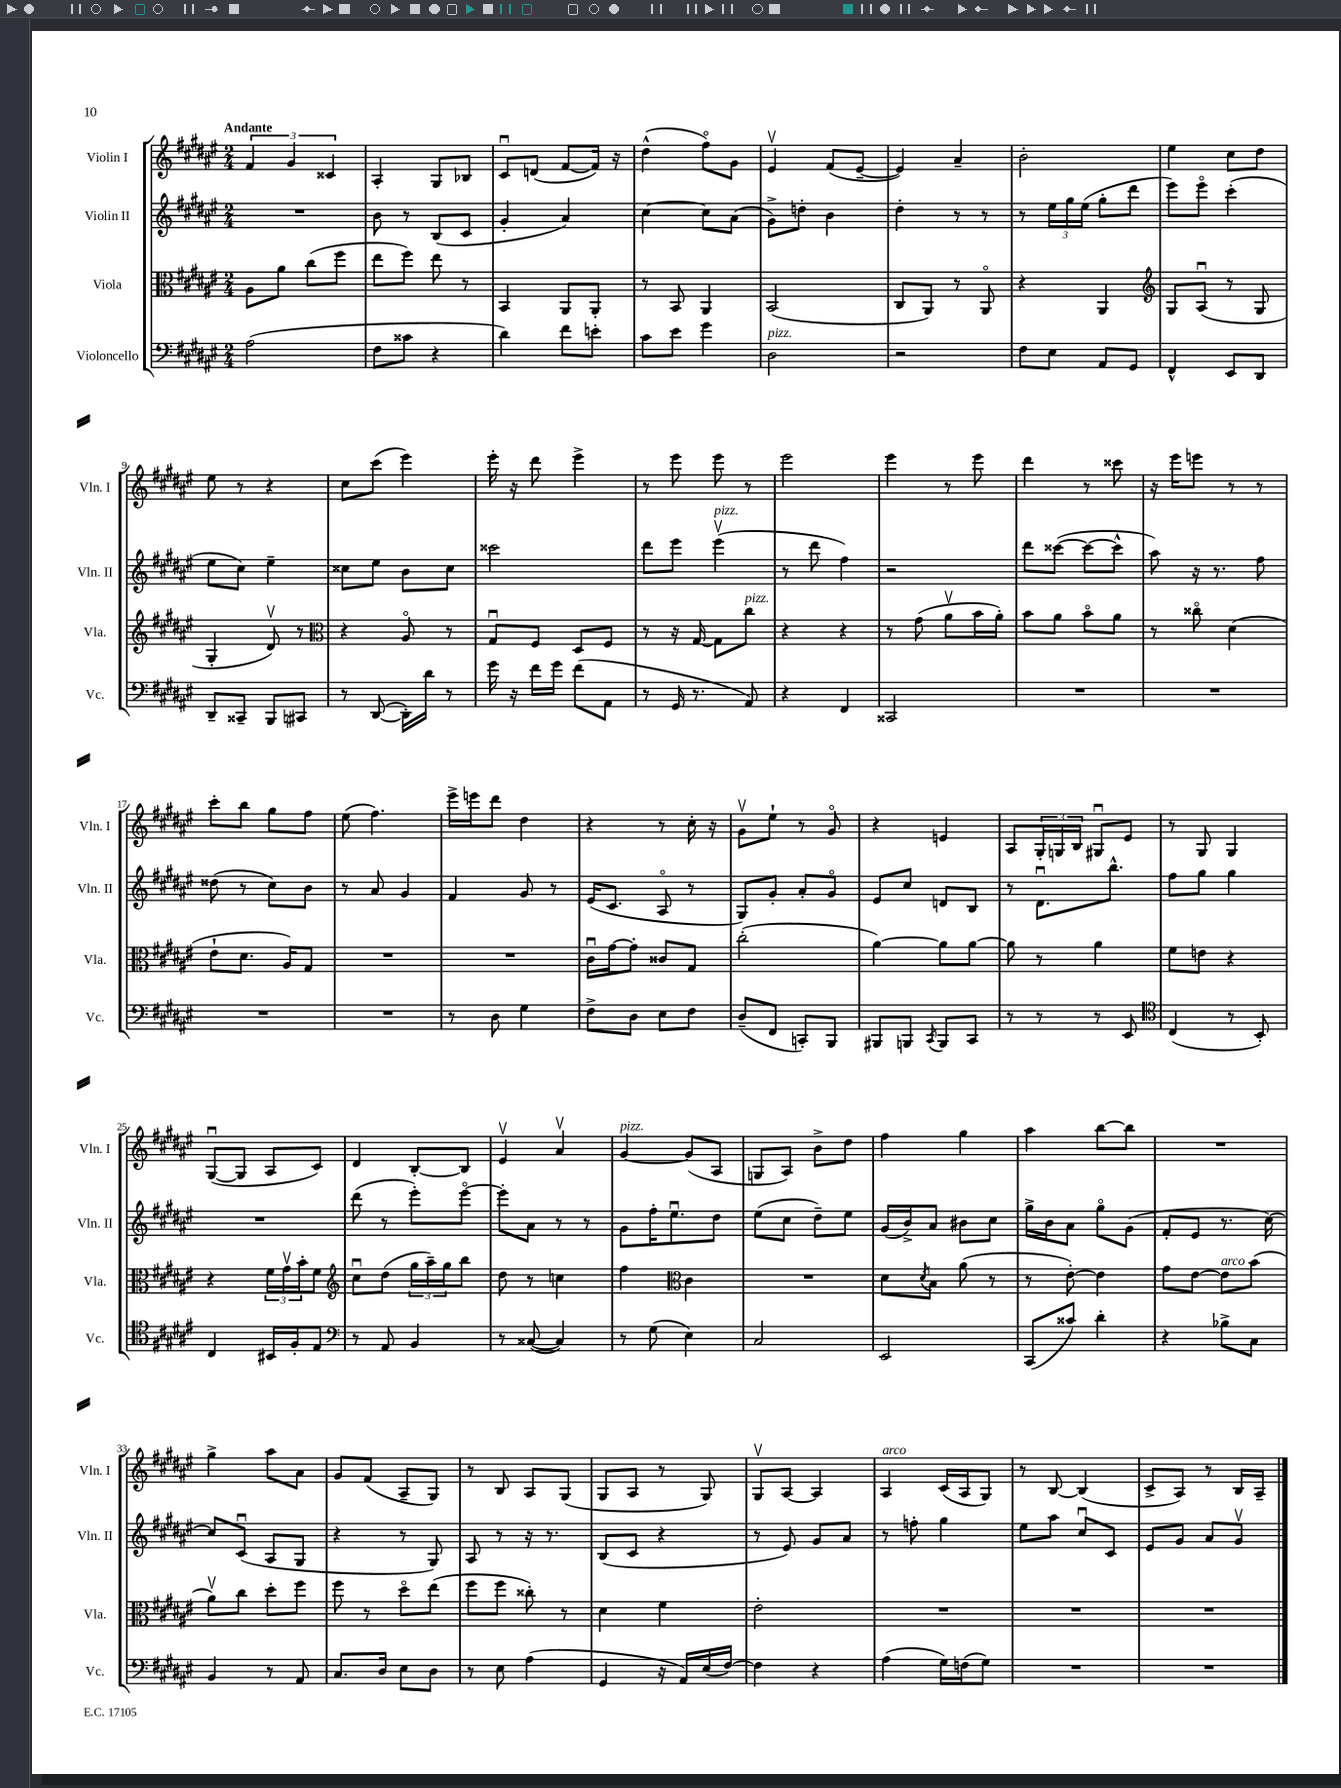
<<
\new StaffGroup <<
\new Staff = "s0" \with { instrumentName = "Violin I" shortInstrumentName = "Vln. I" } {
    \clef treble \key fis \major \numericTimeSignature \time 2/4 \tempo "Andante"
    \tuplet 3/2 { fis'4 gis'4 cisis'4 } |
    ais4-. gis8 bes8 |
    cis'8\downbow d'8( fis'8~ fis'16) r16 |
    dis''4-^( fis''8\flageolet) gis'8 |
    eis'4\upbow fis'8( eis'8~-- |
    eis'4) ais'4-- |
    b'2-. |
    eis''4 cis''8 dis''8 |
    eis''8 r8 r4 |
    cis''8 cis'''8( eis'''4) |
    eis'''16-. r16 dis'''8 eis'''4-> |
    r8 eis'''8 eis'''8 r8 |
    eis'''2 |
    eis'''4 r8 eis'''8 |
    dis'''4 r8 cisis'''8 |
    r16 eis'''16 e'''8 r8 r8 |
    cis'''8-. b''8 gis''8 fis''8 |
    eis''8( fis''4.) |
    eis'''16-> e'''16 dis'''8 dis''4 |
    r4 r8 cis''16-. r16 |
    gis'8\upbow eis''8-! r8 gis'8\flageolet |
    r4 e'4 |
    ais8 \tuplet 3/2 { gis16-. g16 b16 } gis8\downbow eis'8 |
    r8 gis8 gis4 |
    gis8~\downbow( gis8 ais8 cis'8) |
    dis'4 b8~-. b8 |
    eis'4\upbow ais'4\upbow |
    gis'4~^\markup { \italic "pizz." } gis'8( ais8 |
    g8 ais8) b'8-> dis''8 |
    fis''4 gis''4 |
    ais''4 b''8~ b''8 |
    R2 |
    gis''4-> ais''8 ais'8 |
    gis'8 fis'8( ais8-- gis8) |
    r8 b8 ais8 gis8( |
    gis8 ais8 r8 gis8) |
    gis8\upbow ais8~ ais4 |
    ais4^\markup { \italic "arco" } cis'16( ais16 gis8) |
    r8 b8~ b4( |
    cis'8-> ais8) r8 b16 ais16-- \bar "|." |
}
\new Staff = "s1" \with { instrumentName = "Violin II" shortInstrumentName = "Vln. II" } {
    \clef treble \key fis \major \numericTimeSignature \time 2/4
    R2 |
    b'8 r8 b8( cis'8 |
    gis'4-. ais'4) |
    cis''4~ cis''8 ais'8( |
    gis'8->) d''8-. b'4 |
    dis''4-. r8 r8 |
    r8 \tuplet 3/2 { eis''16 gis''16 eis''16( } gis''8-. dis'''8 |
    eis'''8) eis'''8\flageolet cis'''4-.( |
    eis''8 cis''8) eis''4-- |
    cisis''8 eis''8 b'8 cisis''8 |
    cisis'''2 |
    dis'''8 eis'''8 eis'''4\upbow^\markup { \italic "pizz." }( |
    r8 dis'''8 fis''4) |
    r2 |
    dis'''8 cisis'''8~( cisis'''8~ cisis'''8-^ |
    ais''8) r16 r8. fis''8 |
    disis''8( r8 cis''8) b'8 |
    r8 ais'8 gis'4 |
    fis'4 gis'8 r8 |
    eis'16( cis'8. ais8\flageolet r8 |
    gis8) gis'8-. ais'8-. gis'8\flageolet |
    eis'8 cis''8 d'8 b8 |
    r8 dis'8.\downbow b''8.-^ |
    fis''8 gis''8 gis''4 |
    R2 |
    dis'''8( r8 eis'''8-.) eis'''8~\flageolet |
    eis'''8-. ais'8 r8 r8 |
    gis'8 fis''16-. eis''8.\downbow dis''8 |
    eis''8( cis''8 dis''8--) eis''8 |
    gis'16( b'16->) ais'8 bis'8 cis''8 |
    gis''16-> b'16 ais'8 gis''8\flageolet gis'8( |
    fis'8-. eis'8 r8. cis''16~) |
    cis''8 cis'8\downbow( ais8 gis8 |
    r4 r8 gis8) |
    ais8 r8 r16 r8. |
    b8( cis'8 r4 |
    r8 eis'8) gis'8 ais'8 |
    r8 f''8-. gis''4 |
    eis''8 ais''8 cis''8\downbow cis'8 |
    eis'8 gis'8 ais'8 gis'8\upbow \bar "|." |
}
\new Staff = "s2" \with { instrumentName = "Viola" shortInstrumentName = "Vla." } {
    \clef alto \key fis \major \numericTimeSignature \time 2/4
    ais8 ais'8 cis''8( fis''8 |
    eis''8 fis''8) eis''8 r8 |
    b,4 ais,8 ais,8-. |
    r8 b,8 ais,4 |
    b,2( |
    cis8 ais,8) r8 ais,8\flageolet |
    r4 ais,4 |
    \clef treble gis8 ais8\downbow( r8 gis8 |
    gis4-. dis'8\upbow) r8 |
    \clef alto r4 ais8\flageolet r8 |
    gis8\downbow fis8 dis8 fis8 |
    r8 r16 gis16~ gis8 cis''8^\markup { \italic "pizz." } |
    r4 r4 |
    r8 gis'8( ais'8\upbow b'16 ais'16-.) |
    b'8 ais'8 b'8\flageolet ais'8 |
    r8 cisis''8\flageolet dis'4( |
    eis'8-! dis'8. ais16) gis8 |
    R2 |
    R2 |
    cis'16\downbow gis'16~ gis'8-. cisis'8 gis8 |
    cis''2-.( |
    ais'4~) ais'8 ais'8~ |
    ais'8 r8 ais'4 |
    fis'8 e'8 r4 |
    r4 \tuplet 3/2 { fis'16 gis'16\upbow b'16-. } fis'8 |
    \clef treble cis''8\downbow dis''8( \tuplet 3/2 { gis''16 ais''16--) gis''16 } b''8 |
    dis''8 r8 c''4 |
    fis''4 \clef alto cis'4 |
    R2 |
    dis'8 \acciaccatura { dis'8 } b8 ais'8( r8 |
    r8 eis'8~-.) eis'4 |
    gis'8 eis'8~ eis'8^\markup { \italic "arco" } b'8( |
    ais'8\upbow) cis''8 dis''8-. fis''8 |
    fis''8 r8 dis''8\flageolet eis''8( |
    fis''8 fis''8 cisis''8-.) r8 |
    dis'4 fis'4 |
    eis'2-. |
    R2 |
    R2 |
    R2 \bar "|." |
}
\new Staff = "s3" \with { instrumentName = "Violoncello" shortInstrumentName = "Vc." } {
    \clef bass \key fis \major \numericTimeSignature \time 2/4
    ais2( |
    fis8 cisis'8 r4 |
    dis'4) fis'8 e'8-. |
    cis'8 eis'8 gis'4 |
    dis2^\markup { \italic "pizz." } |
    r2 |
    fis8 eis8 ais,8 gis,8 |
    fis,4-^ eis,8 dis,8 |
    dis,8-- cisis,8-- b,,8 cis,8 |
    r8 dis,8~( dis,16-.) dis'16 r8 |
    gis'16 r16 fis'16 gis'16 fis'8( ais,8 |
    r8 gis,16 r8. ais,8) |
    r4 fis,4 |
    cisis,2 |
    R2 |
    R2 |
    R2 |
    R2 |
    r8 dis8 gis4 |
    fis8-> dis8 eis8 fis8 |
    dis8--( fis,8 c,8-.) b,,8 |
    bis,,8 b,,8 \acciaccatura { cis,8 } b,,8 cis,8 |
    r8 r8 r8 eis,8 |
    \clef tenor cis4( r8 b,8-.) |
    cis4 bis,16 fis16-. eis8 |
    \clef bass r8 ais,8 b,4 |
    r8 cisis8~( cisis4) |
    r8 gis8( eis4) |
    cis2 |
    eis,2 |
    cis,8( cisis'8) dis'4-. |
    r4 bes8-> cis8 |
    b,4 r8 ais,8 |
    cis8. dis16 eis8 dis8 |
    r8 eis8 ais4( |
    gis,4 r16 ais,16) eis16( fis16~) |
    fis4 r4 |
    ais4( gis16) f16( gis8) |
    R2 |
    R2 \bar "|." |
}
>>
>>
